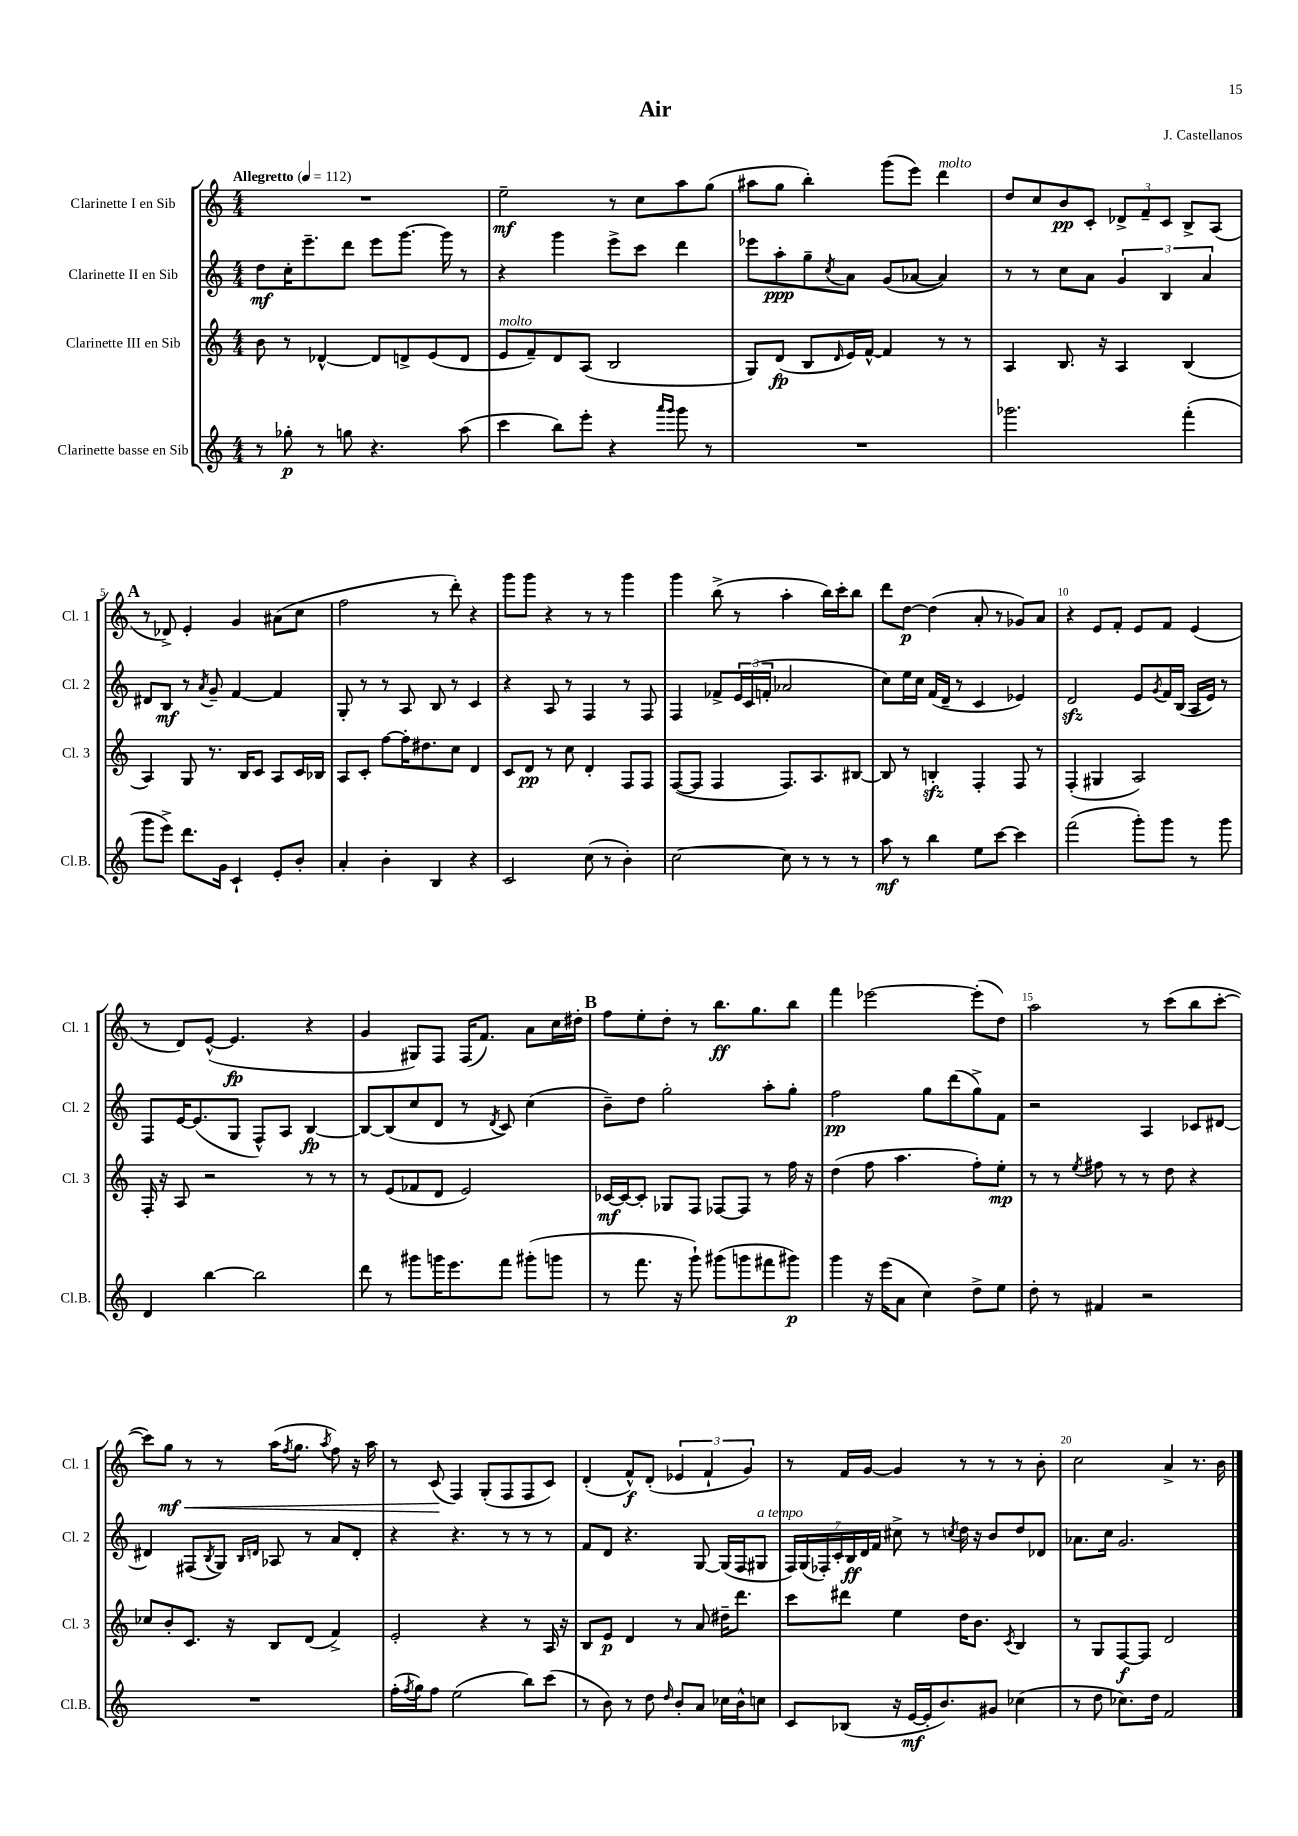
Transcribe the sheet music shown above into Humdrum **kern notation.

**kern	**dynam	**kern	**dynam	**kern	**dynam	**kern	**dynam
*part4	*part4	*part3	*part3	*part2	*part2	*part1	*part1
*staff4	*staff4	*staff3	*staff3	*staff2	*staff2	*staff1	*staff1
*I"Clarinette basse en Sib	*	*I"Clarinette III en Sib	*	*I"Clarinette II en Sib	*	*I"Clarinette I en Sib	*
*I'Cl.B.	*	*I'Cl. 3	*	*I'Cl. 2	*	*I'Cl. 1	*
*clefG2	*	*clefG2	*	*clefG2	*	*clefG2	*
*k[]	*	*k[]	*	*k[]	*	*k[]	*
*M4/4	*	*M4/4	*	*M4/4	*	*M4/4	*
*MM112	*	*MM112	*	*MM112	*	*MM112	*
=1	=1	=1	=1	=1	=1	=1	=1
!	!	!	!	!	!	!LO:TX:a:B:t=Allegretto	!
8r	.	8b\	.	8dd\L	mf	1r	.
8gg-X'\	p	8r	.	16cc'\K	.	.	.
.	.	.	.	8.eee~\	.	.	.
8r	.	[4d-X^^/	.	.	.	.	.
8ggn\	.	.	.	8ddd\J	.	.	.
4.r	.	8d-/L]	.	8eee\L	.	.	.
.	.	8dn^/	.	[8.ggg\J	.	.	.
.	.	(8e/	.	.	.	.	.
.	.	.	.	16ggg\]	.	.	.
(8aa\	.	8d/J	.	8r	.	.	.
=2	=2	=2	=2	=2	=2	=2	=2
!	!	!LO:TX:a:i:t=molto	!	!	!	!	!
4ccc\	.	8e/L	.	4r	.	2ee~\	mf
.	.	8f~/)	.	.	.	.	.
8bb\L)	.	8d/	.	4ggg\	.	.	.
8eee'\J	.	(8A/J	.	.	.	.	.
4r	.	2B/	.	8eee^\L	.	8r	.
.	.	.	.	8ccc\J	.	8cc\L	.
16qqaaa/LL	.	.	.	.	.	.	.
16qqggg/JJ	.	.	.	.	.	.	.
8ggg\	.	.	.	4ddd\	.	8aa\	.
8r	.	.	.	.	.	(8gg\J	.
=3	=3	=3	=3	=3	=3	=3	=3
1r	.	8G/L)	.	8eee-X\L	.	8aa#X\L	.
.	.	(8d/J	fp	8aa'\	ppp	8gg\J	.
.	.	8B/L	.	8gg~\	.	4bb'\)	.
.	.	16qqd/	.	8qcc/	.	.	.
.	.	16e/L)	.	8a\J	.	.	.
.	.	[16f^^/JJ	.	.	.	.	.
.	.	4f/]	.	(8g/L	.	(8ggg\L	.
.	.	.	.	[8a-X/J	.	8eee\J)	.
!	!	!	!	!	!	!LO:TX:a:i:t=molto	!
.	.	8r	.	4a-/])	.	4ddd\	.
.	.	8r	.	.	.	.	.
=4	=4	=4	=4	=4	=4	=4	=4
2.ggg-X\	.	4A/	.	8r	.	8dd/L	.
.	.	.	.	8r	.	8cc/	.
.	.	8.B/	.	8cc\L	.	8b/	pp
.	.	.	.	8a\J	.	8c'/J	.
.	.	16r	.	.	.	.	.
.	.	4A/	.	6g/	.	12d-X^/L	.
.	.	.	.	.	.	12f~/	.
.	.	.	.	6B/	.	12c/J	.
(4fff'\	.	(4B/	.	.	.	8B^/L	.
.	.	.	.	6a/	.	.	.
.	.	.	.	.	.	(8A/J	.
!!LO:LB:g=z
!!LO:REH:place=s1:t=A
=5	=5	=5	=5	=5	=5	=5	=5
8ggg\L	.	4A/)	.	8d#X/L	.	8r	.
8eee^\J)	.	.	.	8B/J	mf	8d-X^/)	.
8.ddd\L	.	8G/	.	8r	.	4e'/	.
.	.	.	.	8qa/	.	.	.
.	.	8.r	.	8g~/	.	.	.
16g\Jk	.	.	.	.	.	.	.
4c`/	.	.	.	[4f/	.	4g/	.
.	.	16B/KL	.	.	.	.	.
.	.	8c/J	.	.	.	.	.
8e'/L	.	8A/L	.	4f/]	.	(8a#X\L	.
8b'/J	.	16c/L	.	.	.	8cc\J	.
.	.	16B-X/JJ	.	.	.	.	.
=6	=6	=6	=6	=6	=6	=6	=6
4a'/	.	8A/L	.	8G'/	.	2ff\	.
.	.	8c'/J	.	8r	.	.	.
4b'\	.	[8ff\L	.	8r	.	.	.
.	.	16ff'\K]	.	8A/	.	.	.
.	.	8.dd#X\	.	.	.	.	.
4B/	.	.	.	8B/	.	8r	.
.	.	8cc\J	.	8r	.	8ddd'\)	.
4r	.	4d/	.	4c/	.	4r	.
=7	=7	=7	=7	=7	=7	=7	=7
2c/	.	8c/L	.	4r	.	8ggg\L	.
.	.	8d/J	pp	.	.	8ggg\J	.
.	.	8r	.	8A/	.	4r	.
.	.	8cc\	.	8r	.	.	.
(8cc\	.	4d'/	.	4F/	.	8r	.
8r	.	.	.	.	.	8r	.
4b'\)	.	8F/L	.	8r	.	4ggg\	.
.	.	8F/J	.	8F/	.	.	.
=8	=8	=8	=8	=8	=8	=8	=8
[2cc\	.	([8F/L	.	4F/	.	4ggg\	.
.	.	8F/J]	.	.	.	.	.
.	.	4F/	.	8f-X^/L	.	(8bb^\	.
.	.	.	.	24e/L	.	8r	.
.	.	.	.	(24c/	.	.	.
.	.	.	.	24fn'/JJ	.	.	.
8cc\]	.	8.F/L)	.	2a-X/	.	4aa'\	.
8r	.	.	.	.	.	.	.
.	.	8.A/	.	.	.	.	.
8r	.	.	.	.	.	16bb\LL)	.
.	.	.	.	.	.	16ccc'\J	.
8r	.	[8B#X/J	.	.	.	8bb\J	.
=9	=9	=9	=9	=9	=9	=9	=9
8aa\	mf	8B#/]	.	8cc\L)	.	8ddd\L	.
8r	.	8r	.	16ee\L	.	[8dd\J	p
.	.	.	.	16cc\JJ	.	.	.
4bb\	.	4Bnzz'/	.	(16f/LL	.	(4dd\]	.
.	.	.	.	16d~/JJ	.	.	.
.	.	.	.	8r	.	.	.
8ee\L	.	4F'/	.	4c/	.	8a'/	.
[8ccc\J	.	.	.	.	.	8r	.
4ccc\]	.	8F/	.	4e-X/)	.	8g-X/L)	.
.	.	8r	.	.	.	8a/J	.
=10	=10	=10	=10	=10	=10	=10	=10
(2fff\	.	(4F'/	.	2dzz/	.	4r	.
.	.	4G#X/	.	.	.	8e/L	.
.	.	.	.	.	.	8f'/J	.
8ggg'\L)	.	2A/)	.	8e/L	.	8e/L	.
.	.	.	.	8qg/	.	.	.
8ggg\J	.	.	.	16f/L	.	8f/J	.
.	.	.	.	(16B/JJ	.	.	.
8r	.	.	.	16A/LL	.	(4e/	.
.	.	.	.	16e/JJ)	.	.	.
8ggg\	.	.	.	8r	.	.	.
!!LO:LB:g=z
=11	=11	=11	=11	=11	=11	=11	=11
4d/	.	16F'/	.	8F/L	.	8r	.
.	.	16r	.	.	.	.	.
.	.	8A/	.	[16e/K	.	8d/L)	.
.	.	.	.	(8.e/]	.	.	.
[4bb\	.	2r	.	.	.	([8e^^/J	.
.	.	.	.	8G/J	.	4.e/]	fp
2bb\]	.	.	.	8F^^/L)	.	.	.
.	.	.	.	8A/J	.	.	.
.	.	8r	.	[4B/	fp	4r	.
.	.	8r	.	.	.	.	.
=12	=12	=12	=12	=12	=12	=12	=12
8ddd\	.	8r	.	8B/L_	.	4g/	.
8r	.	(8e/L	.	(8B/]	.	.	.
8ggg#X\L	.	8f-X/	.	8cc/	.	8G#X/L)	.
16gggn\K	.	8d/J	.	8d/J	.	8F/J	.
8.eee\	.	.	.	.	.	.	.
.	.	2e/)	.	8r	.	(16F/KL	.
.	.	.	.	.	.	8.f/J)	.
.	.	.	.	8qd/	.	.	.
8fff\J	.	.	.	8c/)	.	.	.
(8ggg#X'\L	.	.	.	(4cc\	.	8a\L	.
8gggn\J	.	.	.	.	.	16cc\L	.
.	.	.	.	.	.	16dd#X'\JJ	.
!!LO:REH:place=s1:t=B
=13	=13	=13	=13	=13	=13	=13	=13
8r	.	[16c-X/LL	mf	8b~\L)	.	8ff\L	.
.	.	16c-/J_	.	.	.	.	.
8.fff\	.	8c-'/J]	.	8dd\J	.	8ee'\	.
.	.	8G-X/L	.	2gg'\	.	8dd'\J	.
16r	.	.	.	.	.	.	.
8ggg`\)	.	8F/J	.	.	.	8r	.
(8ggg#X\L	.	[8F-X/L	.	.	.	8.bb\L	ff
8gggn\	.	8F-/J]	.	.	.	.	.
.	.	.	.	.	.	8.gg\	.
8fff#X\	.	8r	.	8aa'\L	.	.	.
8ggg#X\J)	p	16ff\	.	8gg'\J	.	8bb\J	.
.	.	16r	.	.	.	.	.
=14	=14	=14	=14	=14	=14	=14	=14
4ggg\	.	(4dd\	.	2ff\	pp	4fff\	.
16r	.	8ff\	.	.	.	[2eee-X\	.
(16eee\KL	.	.	.	.	.	.	.
8a\J	.	4.aa\	.	.	.	.	.
4cc\)	.	.	.	8gg\L	.	.	.
.	.	.	.	(8ddd\	.	.	.
8dd^\L	.	8ff'\L)	.	8gg^\)	.	(8eee-'\L]	.
8ee\J	.	8ee'\J	mp	8f\J	.	8dd\J)	.
=15	=15	=15	=15	=15	=15	=15	=15
8dd'\	.	8r	.	2r	.	2aa\	.
8r	.	8r	.	.	.	.	.
.	.	8qee/	.	.	.	.	.
4f#X/	.	8ff#X\	.	.	.	.	.
.	.	8r	.	.	.	.	.
2r	.	8r	.	4A/	.	8r	.
.	.	8dd\	.	.	.	(8ccc\L	.
.	.	4r	.	8c-X/L	.	8bb\	.
.	.	.	.	[8d#X/J	.	[8ccc'\J	.
!!LO:LB:g=z
=16	=16	=16	=16	=16	=16	=16	=16
1r	.	8cc-X/L	.	4d#X/]	.	8ccc\L])	.
!	!	!	!	!	!	!	!LO:HP:b
.	.	8b'/	.	.	.	8gg\J	< mf
.	.	8.c/J	.	(8F#X/L	.	8r	.
.	.	.	.	8qB/	.	.	.
.	.	.	.	8G/J)	.	8r	.
.	.	16r	.	.	.	.	.
.	.	.	.	16qqB/LL	.	.	.
.	.	.	.	16qqdn/JJ	.	.	.
.	.	8B/L	.	8A-X/	.	(16aa\KL	.
.	.	.	.	.	.	8qff/	.
.	.	.	.	.	.	8.gg\J	.
.	.	(8d/J	.	8r	.	.	.
.	.	.	.	.	.	8qaa/	.
.	.	4f^/)	.	8a/L	.	8ff\)	.
.	.	.	.	8d'/J	.	16r	.
.	.	.	.	.	.	16aa\	.
=17	=17	=17	=17	=17	=17	=17	=17
(16ff'\LL	.	2e'/	.	4r	.	8r	.
8qff/	.	.	.	.	.	.	.
16gg\J)	.	.	.	.	.	.	.
8ff\J	.	.	.	.	.	(8c/	.
(2ee\	.	.	.	4.r	.	4F/)	[
.	.	4r	.	.	.	(8G'/L	.
.	.	.	.	8r	.	8F/	.
8bb\L)	.	8r	.	8r	.	8F/	.
(8ccc\J	.	16A/	.	8r	.	8c/J)	.
.	.	16r	.	.	.	.	.
=18	=18	=18	=18	=18	=18	=18	=18
8r	.	8B/L	.	8f/L	.	(4d'/	.
8b\)	.	8e/J	p	8d/J	.	.	.
8r	.	4d/	.	4.r	.	8f^^/L)	f
8dd\	.	.	.	.	.	(8d'/J	.
16qqdd/	.	.	.	.	.	.	.
8b'/L	.	8r	.	.	.	6e-X/	.
8a/J	.	8a/	.	[8G/	.	.	.
.	.	.	.	.	.	6f`/	.
16cc-X\LL	.	16dd#X~\KL	.	(16G/LL]	.	.	.
16b^^\J	.	8.ddd\J	.	16F/J	.	.	.
.	.	.	.	.	.	6g/)	.
!	!	!	!	!LO:TX:a:i:t=a tempo	!	!	!
8ccn\J	.	.	.	8G#X/J	.	.	.
=19	=19	=19	=19	=19	=19	=19	=19
8c/L	.	8ccc\L	.	28F/LL)	.	8r	.
.	.	.	.	(28G/	.	.	.
.	.	.	.	28F-X'/)	.	.	.
.	.	.	.	28c'/	.	.	.
(8B-X/J	.	8ddd#X\J	.	.	.	16f/LL	.
.	.	.	.	28B/	ff	.	.
.	.	.	.	28d/	.	.	.
.	.	.	.	.	.	[16g/JJ	.
.	.	.	.	28f/JJ	.	.	.
16r	.	4ee\	.	8cc#X^\	.	4g/]	.
[16e/LL	mf	.	.	.	.	.	.
16e'/J]	.	.	.	8r	.	.	.
8.b/)	.	.	.	.	.	.	.
.	.	.	.	8qccn/	.	.	.
.	.	16dd\KL	.	16dd\	.	8r	.
.	.	8.b\J	.	16r	.	.	.
8g#X/J	.	.	.	8b/L	.	8r	.
.	.	8qc/	.	.	.	.	.
(4cc-X\	.	4B/	.	8dd/	.	8r	.
.	.	.	.	8d-X/J	.	8b'\	.
=20	=20	=20	=20	=20	=20	=20	=20
8r	.	8r	.	8.a-X\L	.	2cc\	.
8dd\	.	8G/L	.	.	.	.	.
.	.	.	.	16cc\Jk	.	.	.
8.cc-X\L)	.	[8F/	f	2.g/	.	.	.
.	.	8F/J]	.	.	.	.	.
16dd\Jk	.	.	.	.	.	.	.
2f/	.	2d/	.	.	.	4a^/	.
.	.	.	.	.	.	8.r	.
.	.	.	.	.	.	16b\	.
==	==	==	==	==	==	==	==
*-	*-	*-	*-	*-	*-	*-	*-
